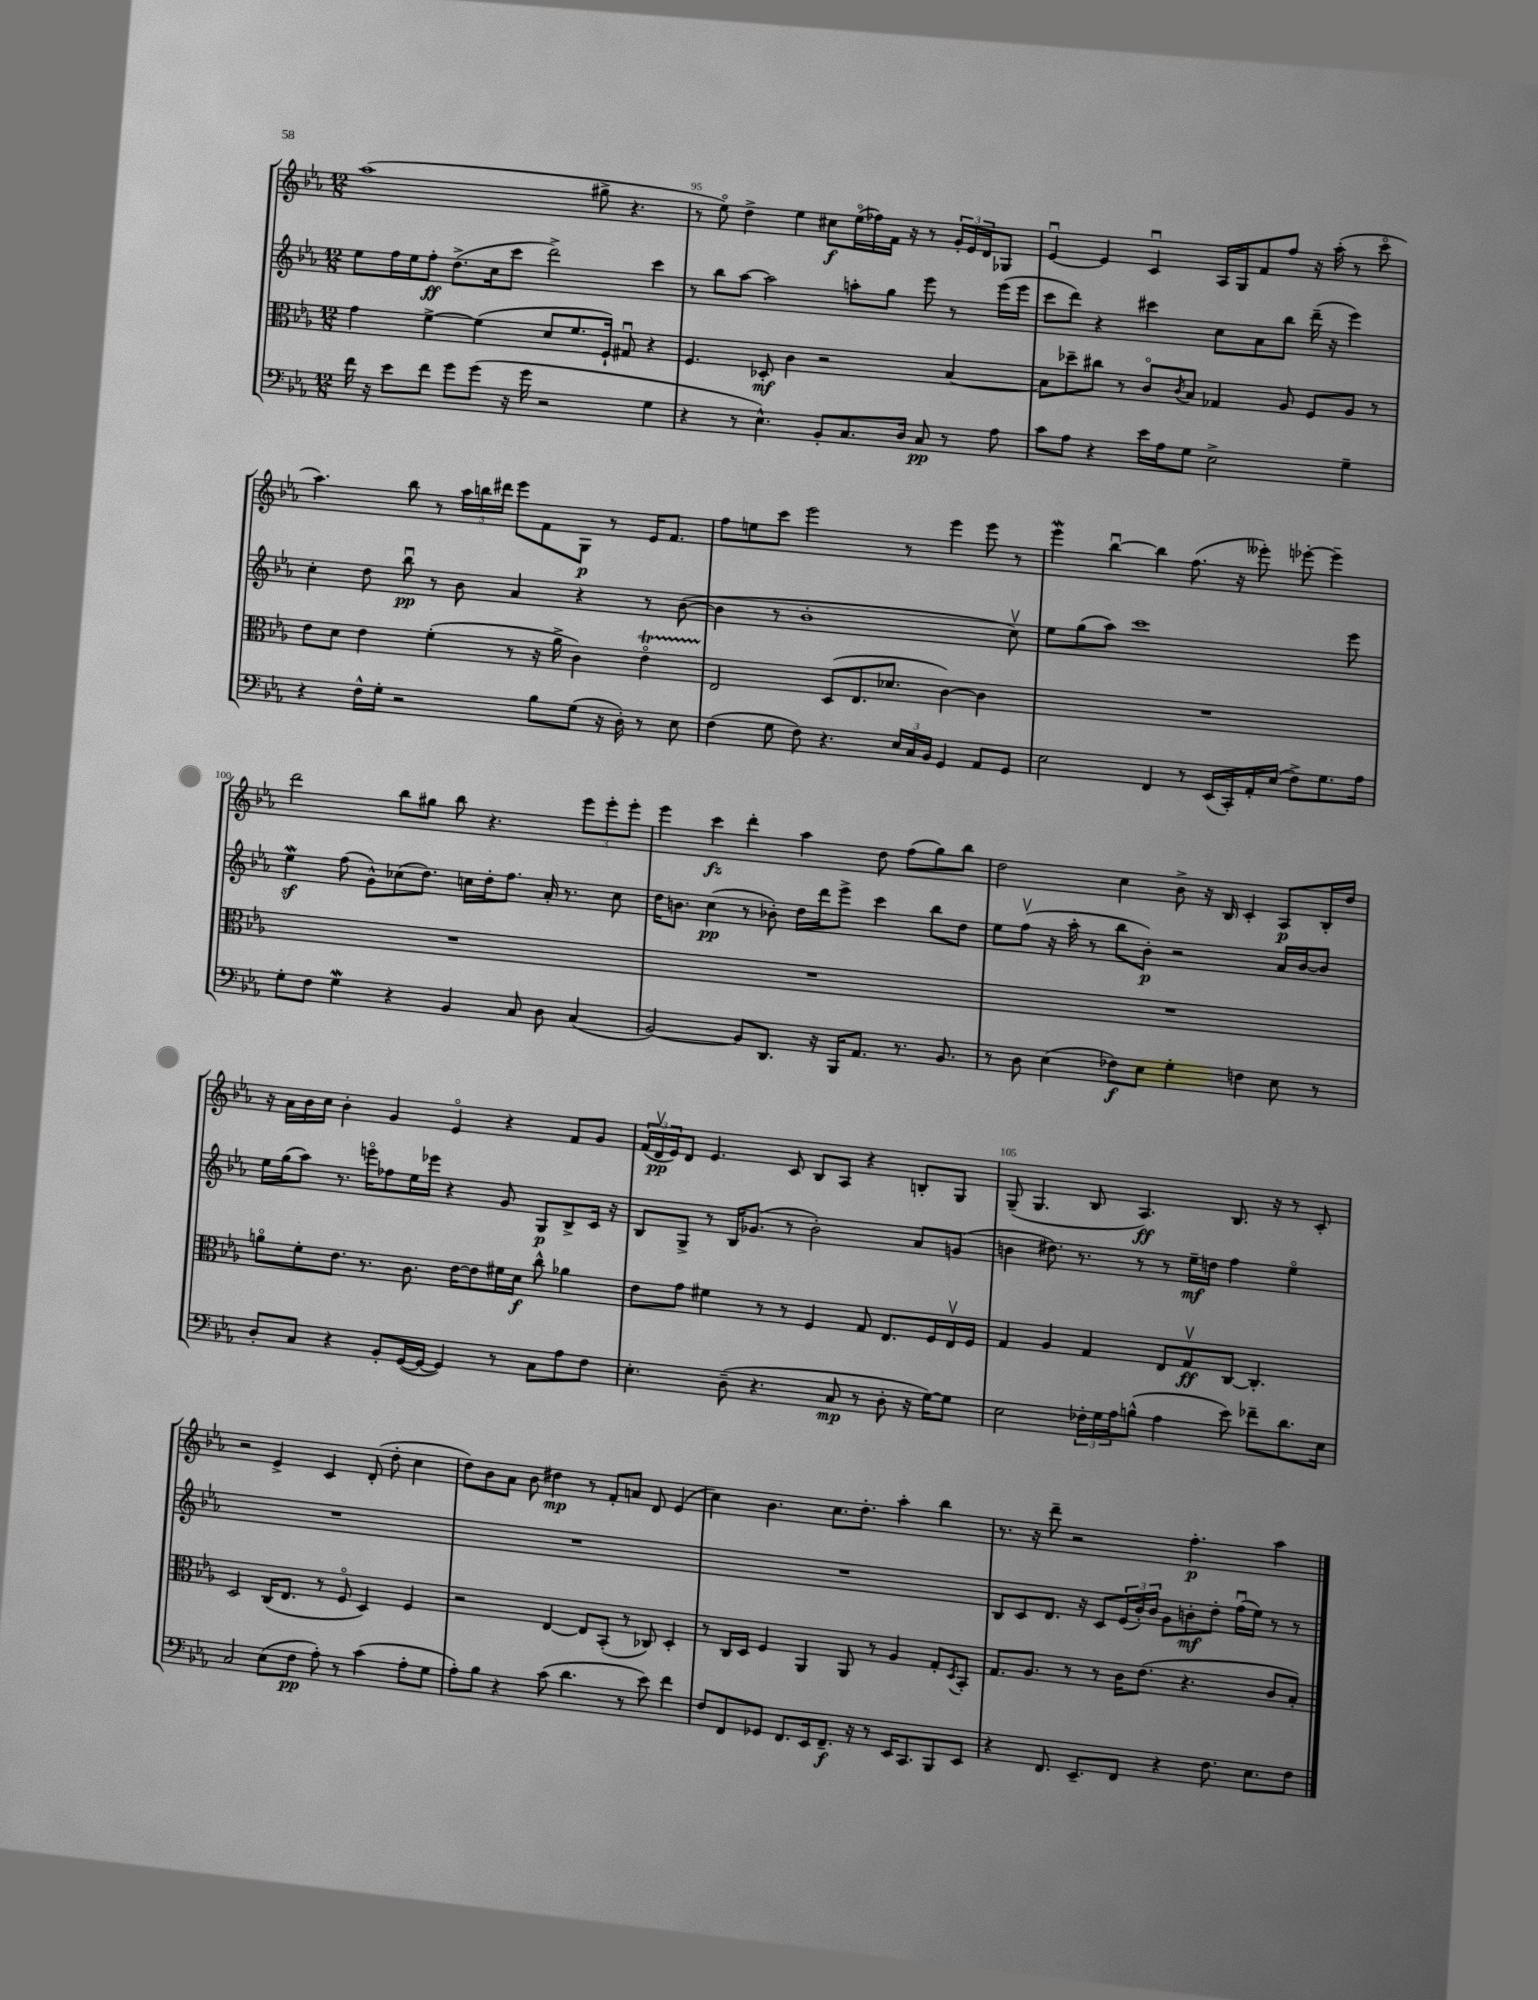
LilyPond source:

<<
\new StaffGroup <<
\new Staff = "s0" {
    \clef treble \key ees \major \numericTimeSignature \time 12/8
    aes''1( gis''8-> r4. |
    r8 ees''8\flageolet) d''4-> ees''4 cis''8\f ees''16\flageolet( fes''16) f'16 r16 r8 \tuplet 3/2 { g'16-. ees'16 d'16 } ges8 |
    ees'4~\downbow ees'4 c'4\downbow aes16 g16 f'8 f''8 r16 aes''16-.( r8 c'''8\flageolet |
    aes''4.) bes''8 r8 \tuplet 3/2 { aes''16 b''16 dis'''16 } ees'''8 f'8 g8\p r8 ees'16 f'8. |
    f''8 e''8 c'''8 ees'''2 r8 ees'''4 ees'''8 r8 |
    ees'''4\mordent bes''4~\downbow bes''4 f''8.( r16 eeses'''8-.) ees'''8~-. ees'''4-- |
    d'''2 bes''8 gis''8 bes''8 r4. \tuplet 3/2 { ees'''8 ees'''8-. ees'''8-. } |
    ees'''4 c'''4\fz d'''4-. aes''4 d''8 f''8( g''8) bes''8 |
    d''2 c''4 bes'8-> r16 bes16 c'4-. aes8\p bes16-. d''16 |
    r16 aes'16 bes'16 c''16 bes'4-. g'4 ees'4\flageolet r4 f'8 g'8 |
    \tuplet 3/2 { f'16( d'16\upbow\pp ees'16) } d'8 ees'4. c'8 bes8 aes8 r4 b8-. g8 |
    g8--( g4. bes8 aes4.\ff) bes8. r16 r8 c'8-. |
    r2 ees'4-> c'4 d'8-.( d''8-. c''4 |
    d''8) bes'8 aes'8 bes'8 dis''4\mp r8 f'8-. a'8 d'8 ees'4( |
    c''4) bes'4. c''8. d''8.-. aes''4-. bes''4 |
    r8. r16 d'''8-- r2 f''4.-.\p aes''4 \bar "|." |
}
\new Staff = "s1" {
    \clef treble \key ees \major \numericTimeSignature \time 12/8
    ees''8 f''16 ees''16 f''8-.\ff d''8.->( c''16 c'''8 d'''2->) c'''4 |
    r8 bes''8 aes''8~ aes''2 a''8-. g''8 ees'''8 r8 ees'''16( ees'''16 |
    c'''8 d'''8) r4 cis'''4 c''8 aes'8 bes''8 d'''16--( r16 ees'''4) |
    c''4-. d''8 bes''8\downbow\pp r8 bes'8 aes'4 r4 r8 bes'8~( |
    bes'4 r8 bes'1-. c''8\upbow) |
    ees''8 g''8( aes''8) c'''1 ees'''8 |
    ees''4\mordent\sf f''8( g'8-^) ces''8( d''8.) c''16 d''16-. f''8. aes'16-. r8. c''8 |
    d''16 b'8. c''4\pp( r8 bes'8-.) d''16 d'''16 ees'''8-> c'''4 bes''8 d''8 |
    ees''8 f''8\upbow( r16 aes''16-. r8 bes''8 bes'8-.\p) r2 aes'16 bes'16~ bes'8 |
    ees''16 g''16( aes''8) r8. e'''16\flageolet fes''8 ees''16 ees'''16 r4 g'8 g8\p bes8-> c'16 r16 |
    bes8 g8-> r8 bes16 ges'8.( r8 bes'2-.) aes'8 g'8( |
    b'4 dis''8.) r8. r8 r8 ees''16--\mf d''16 f''4 ees''4\flageolet |
    R1. |
    R1. |
    R1. |
    bes8 c'8 d'8. r16 c'8 \tuplet 3/2 { ees'16( bes'16-.) bes'16 } g'8 b'8-.\mf d''8-. f''16\downbow( ees''16) r8 r8 \bar "|." |
}
\new Staff = "s2" {
    \clef alto \key ees \major \numericTimeSignature \time 12/8
    g'4 f'4~-> f'4( d'8 f'8. f16-!) gis8\downbow r4 |
    f4. des8-.\mf c'4 r2 bes4~ |
    bes8 des''8-- cis''8 r8 c'8\flageolet \acciaccatura { c'8 } bes8 ges4 aes8 f8 aes8 r8 |
    ees'8 d'8 ees'4 f'4-.( r8 r16 aes'16-> c'4) ees'4\flageolet\startTrillSpan |
    ees2\stopTrillSpan d8( ees8. des'8. c'4~) c'4 |
    R1. |
    R1. |
    R1. |
    R1. |
    a'8\flageolet f'8-. ees'8. r8. c'8. ees'16~ ees'8 fis'16 d'16\f c''8-^ aes'4 |
    ees'8 g'8 fis'4 r8 r8 f4 g8 ees8. f16 ees16\upbow f16 |
    g4 aes4 g4 ees8 g8\upbow\ff c8~ c4.-. |
    d2 c16( ees8. r8 f8\flageolet d4) f4 |
    r2 ees4~ ees8 bes,8-.( r8 ces8) d4-. |
    r8 c16 d16 f4 aes,4 aes,8 r8 aes4 g8-. \acciaccatura { d8 } bes,8-. |
    g8. aes8. r8 r8 c'16 ees'8.( r4. c'8 bes8-.) \bar "|." |
}
\new Staff = "s3" {
    \clef bass \key ees \major \numericTimeSignature \time 12/8
    f'16 r16 ees'8 f'8 g'8 g'8( r16 g'16 r2 g4 |
    r4 r8 ees4.-^) bes,8-. c8. d16 c8\pp r8 aes8 |
    c'8 aes8 r4 ees'16 aes16 g8 ees2-> g4-- |
    r4 f16-^ g16-. r2 bes8 g8( r16 d16-.) r8 ees8 |
    f4( g8 f8) r4. \tuplet 3/2 { ees16 c16 bes,16 } g,4 aes,8 g,8 |
    ees2 f,4 r8 ees,16( c,16-.) aes,16-. ees16( f8->) g8. aes16 |
    g8-. f8 g4\mordent r4 bes,4 c8 d8 c4( |
    bes,2~) bes,8 d,8. r16 bes,,16 aes,8. r8. bes,8. |
    r8 d8 ees4( fes8\f) ees8 g4-. f4 ees8 r8 |
    d8-. c8 r4 bes,8-. g,16~( g,16~ g,4) r8 c8 aes8 f8 |
    ees4.-. d8--( r4. c8\mp r8 d8-. r16 g16~) g8 |
    ees2 \tuplet 3/2 { fes16-. g16 aes16 } b8-^( aes4 ees'8) fes'8-- d'8. ees16 |
    c2 ees8( f8\pp aes8-.) r8 c'4( aes8-. g8 |
    aes8-.) bes8 r4 c'8( d'4. r8 ees'8) f'4 |
    f8 f,8 ges,8 f,8. ees,16 f,8.--\f r16 r8 ees,16 c,8. bes,,8 ees,8 |
    r4 f,8. ees,8.-- f,8 r4 f8. ees8. f8 \bar "|." |
}
>>
>>
\layout { \context { \Score currentBarNumber = #94 \override BarNumber.break-visibility = ##(#f #t #t) barNumberVisibility = #(every-nth-bar-number-visible 5) } }
